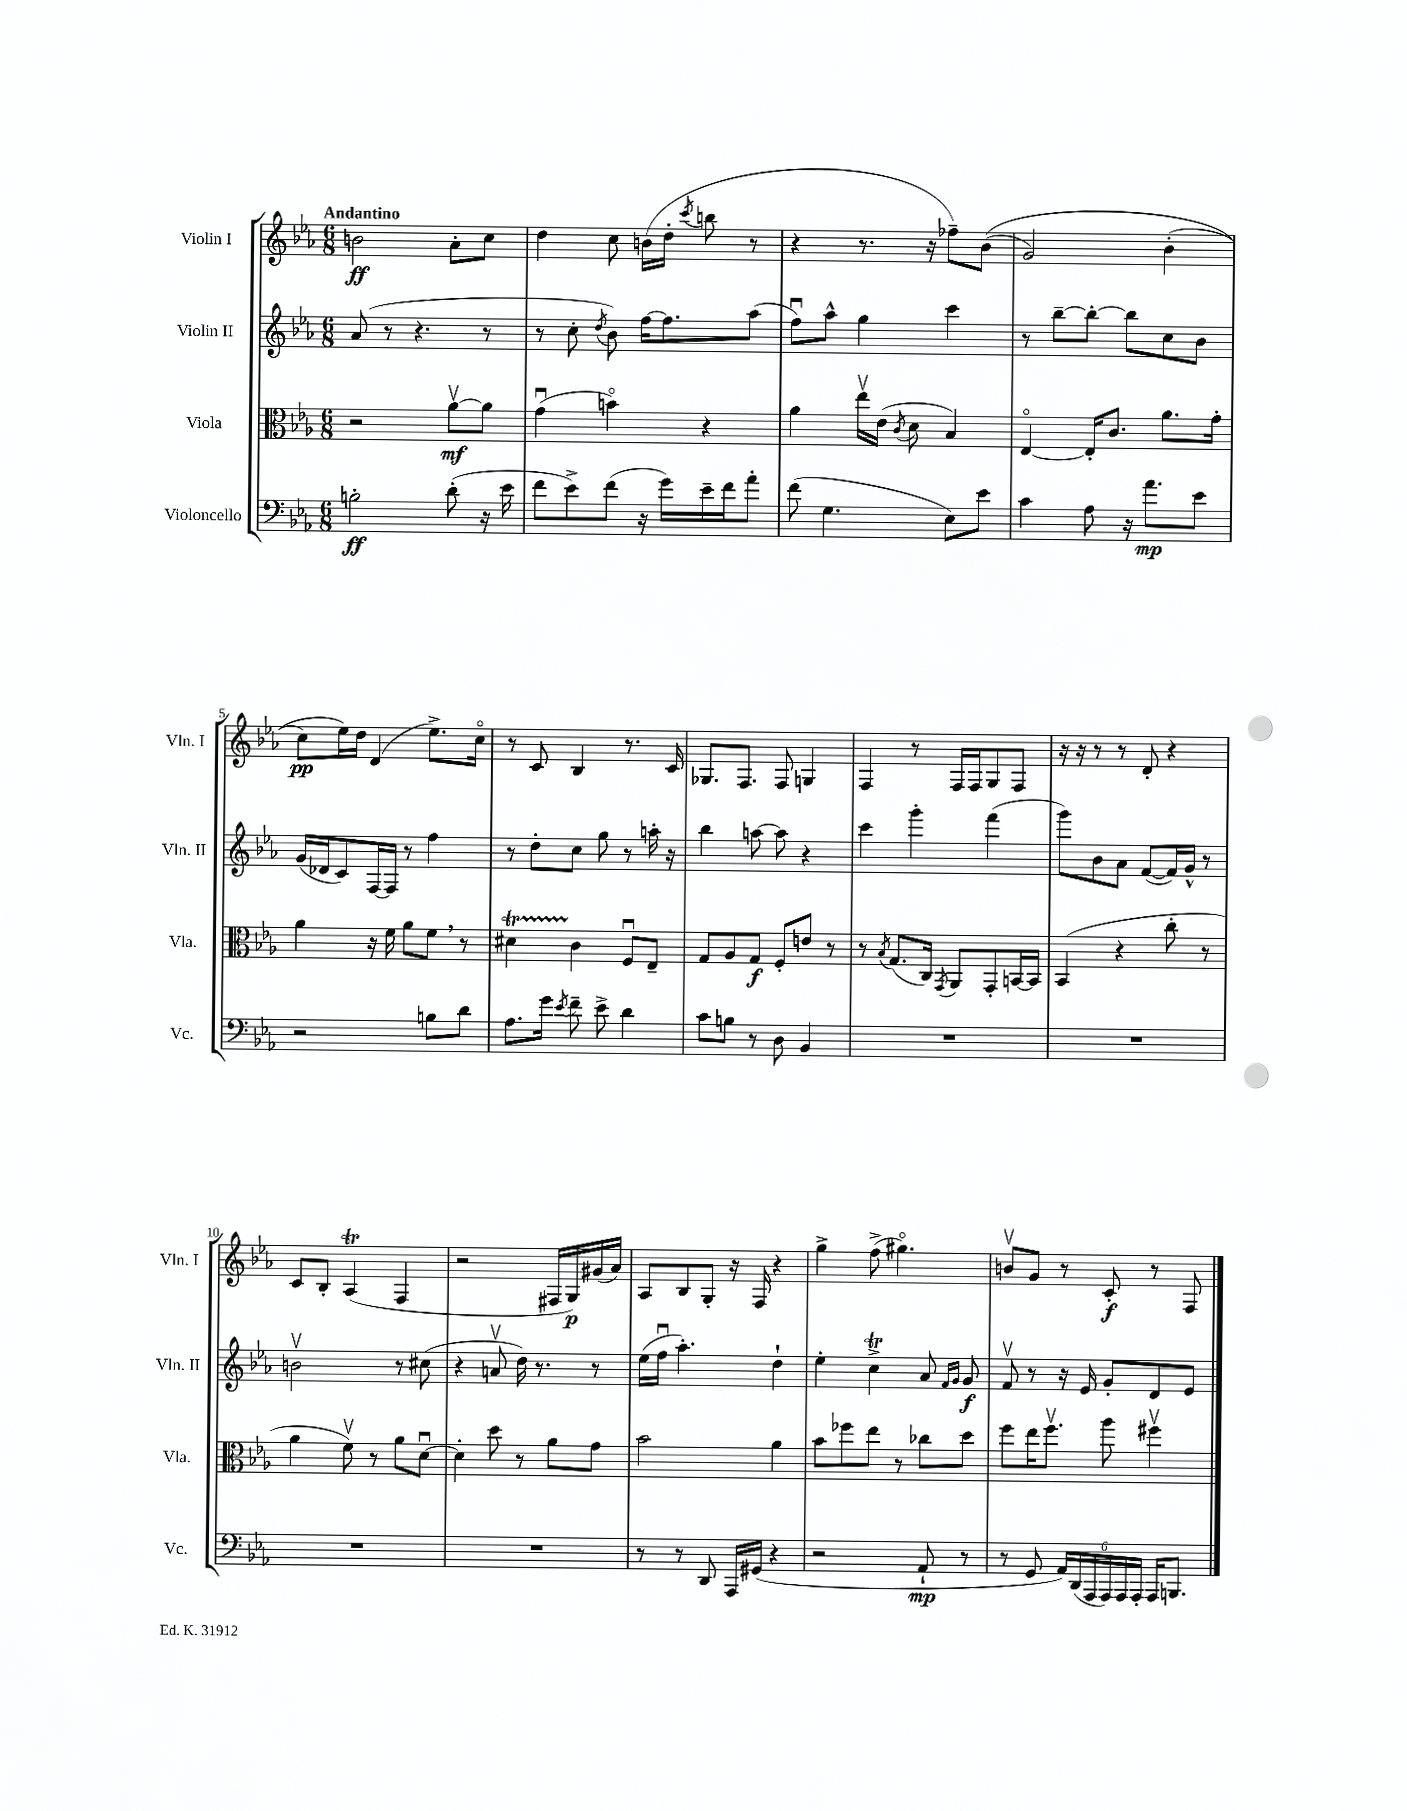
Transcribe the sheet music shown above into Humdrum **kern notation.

**kern	**kern	**kern	**kern
*staff4	*staff3	*staff2	*staff1
*clefF4	*clefC3	*clefG2	*clefG2
*k[b-e-a-]	*k[b-e-a-]	*k[b-e-a-]	*k[b-e-a-]
*M6/8	*M6/8	*M6/8	*M6/8
2B'	2r	(8a-	2b
.	.	8r	.
.	.	4.r	.
(8d'	[8a-v	.	8a-'
16r	8a-]	8r	8cc
16e-	.	.	.
=	=	=	=
8f	(4gu	8r	4dd
8e-^)	.	8cc'	.
.	.	8qdd	.
(8f	4bo)	8b-)	8cc
16r	.	[16ff	(16b
16g)	.	8.ff]	16dd'
.	.	.	8qccc
16e-~	4r	.	8bb
16f	.	.	.
8a-'	.	(8aa-	8r
=	=	=	=
(8f	4a-	8ffu)	4r
4.G	.	8aa-^^	.
.	16ee-v	4gg	8.r
.	(16e-	.	.
.	8qc	.	.
.	8d	.	.
.	.	.	16r
8E-)	4B-)	4ccc	8ff-~)
8e-	.	.	&((8b-
=	=	=	=
4c	[4E-o	8r	2g)
.	.	[8bb-~	.
8A-	16E-']	8bb-'_	.
.	8.c	.	.
16r	.	8bb-]	.
8.a-	.	.	.
.	8.a-	8cc	(4b-'
8e-	.	8b-	.
.	16g'	.	.
=	=	=	=
2r	4a-	(16g	8cc)
.	.	16d-	.
.	.	8c)	16ee-&)
.	.	.	16dd
.	16r	[16F	(4d
.	16f	16F]	.
.	8a-	8r	.
8B	8f	4ff	8.ee-^)
8d	8r	.	.
.	.	.	16cco
=	=	=	=
8.A-	4d#	8r	8r
.	.	8dd'	8c
16g	.	.	.
8qe-	.	.	.
8f~	4c	8cc	4B-
8e-^	.	8gg	.
4d	8Fu	8r	8.r
.	8E-~	16aa'	.
.	.	16r	16c
=	=	=	=
8c	8G	4bb-	8.G-
8B	8A-	.	.
.	.	.	8.F
8r	8G	[8aa	.
8D	8F'	8aa]	8F
4BB-	8e	4r	4G
.	8r	.	.
=	=	=	=
2.r	8r	4ccc	4F
.	8qB-	.	.
.	(8.G	.	.
.	.	4ggg'	8r
.	16C)	.	.
.	8qGG	.	.
.	8AA-	.	16F
.	.	.	16F
.	8GG'	(4fff	8G
.	[16BB	.	8F
.	16BB]	.	.
=	=	=	=
2.r	(4BB-	8ggg)	16r
.	.	.	16r
.	.	8b-	8r
.	4r	8a-	8r
.	.	([8f	8d'
.	8cc'	16f])	4r
.	.	16g^^	.
.	8r	8r	.
=	=	=	=
2.r	4a-	2bv	8c
.	.	.	8B-'
.	8fv)	.	(4A-
.	8r	.	.
.	8a-	8r	4F
.	[8du	(8cc#	.
=	=	=	=
2.r	4d']	4r	2r
.	8dd	8av	.
.	8r	16dd)	.
.	.	8.r	.
.	8a-	.	16F#
.	.	.	16G)
.	8g	8r	(16g#
.	.	.	16a-)
=	=	=	=
8r	2b-	(16ee-	8A-
.	.	16ffu	.
8r	.	4.aa-')	8B-
8DD	.	.	8G'
16AAA-	.	.	16r
(16GG#	.	.	16F
4r	4a-	4dd`	4r
=	=	=	=
2r	8b-	4ee-'	4gg^
.	8ff-	.	.
.	8ee-	4cc^	(8ff^
.	8r	.	4.gg#o)
8AA-`	8cc-	8a-	.
.	.	16qqf	.
.	.	16qqg	.
8r	8dd	8g	.
=	=	=	=
8r	8ff	8fv	8bv
8GG	16ee-	8r	8g
.	8.ffv	.	.
24AA-)	.	16r	8r
(24DD	.	.	.
.	.	16e-	.
24AAA-	.	.	.
24AAA-)	8aa-	8g'	8c'
24AAA-	.	.	.
24AAA-'	.	.	.
16AAA-	4ff#v	8d	8r
8.BBB	.	.	.
.	.	8e-	8F
==	==	==	==
*-	*-	*-	*-
